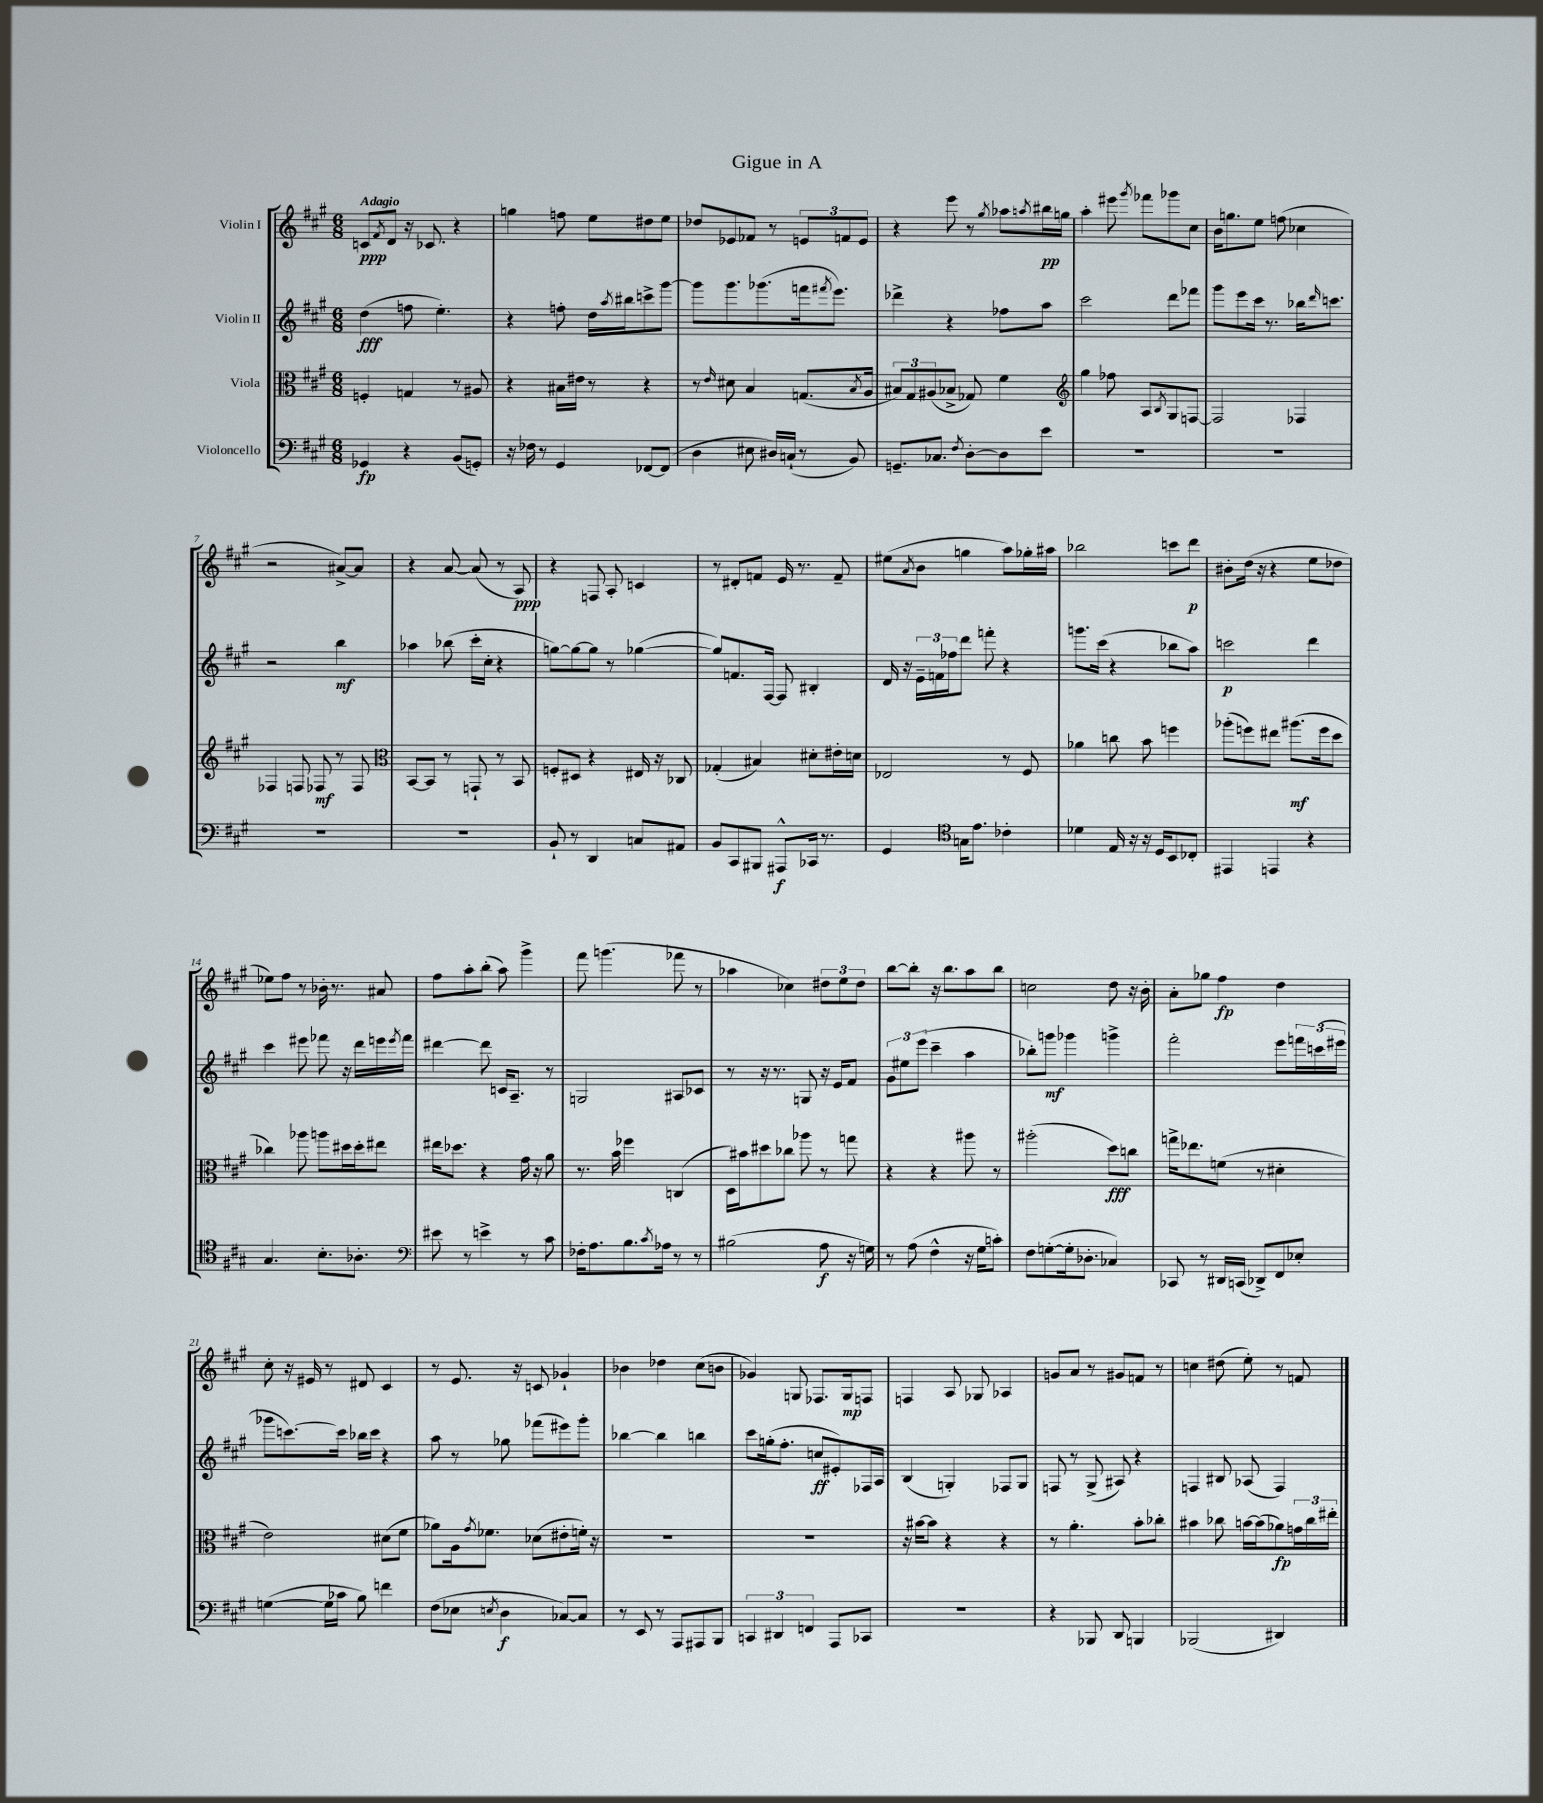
\header { title = "Gigue in A" }
<<
\new StaffGroup <<
\new Staff = "s0" \with { instrumentName = "Violin I" } {
    \clef treble \key a \major \numericTimeSignature \time 6/8 \tempo "Adagio"
    c'8\ppp \acciaccatura { fis'8 } d'8 r16 ces'8. r4 |
    g''4 f''8 e''8 dis''8 e''8 |
    des''8 ees'8 fes'8 r8 \tuplet 3/2 { e'8 f'8 e'8 } |
    r4 e'''8 r8 \acciaccatura { gis''8 } aes''8 \acciaccatura { a''8 } bis''16\pp g''16 |
    a''4-. eis'''8 \acciaccatura { gis'''8 } fes'''8 ges'''8 cis''8 |
    b'16 g''8. e''8 f''8( ces''4 |
    r2 ais'8~->) ais'8 |
    r4 a'8~ a'8( r8 a8\ppp) |
    r4 f8 a8-. c'4 |
    r8 dis'8-. f'8 e'16 r8. f'8-- |
    eis''8( \acciaccatura { a'8 } b'8 g''4 a''8) ges''16-. ais''16 |
    bes''2 c'''8 d'''8\p |
    bis'8-. d''16( r16 r4 e''8 des''8 |
    ees''8) fis''8 r8 bes'16-. r8. ais'8 |
    fis''8 a''8-. b''8-.( a''8) gis'''4-> |
    fis'''8 g'''4.( fes'''8 r8 |
    aes''4 ces''4) \tuplet 3/2 { dis''8 e''8 dis''8 } |
    b''8~ b''8-. r16 b''8. a''8 b''8 |
    c''2 d''8 r16 b'16-. |
    a'8-. ges''8 fis''4\fp d''4 |
    cis''8-. r16 eis'16 r8 dis'8 cis'4 |
    r8 e'8. r16 c'8 ges'4-! |
    bes'4 des''4 cis''8( b'8 |
    ges'4) g8 fes8. g16\mp f8 |
    f4 a8 ges8 aes4 |
    g'8 a'8 r8 gis'8 f'8 r8 |
    c''4 dis''8( e''8-.) r8 f'8 \bar "|." |
}
\new Staff = "s1" \with { instrumentName = "Violin II" } {
    \clef treble \key a \major \numericTimeSignature \time 6/8
    d''4\fff( f''8 e''4.-.) |
    r4 f''8-. d''16 \acciaccatura { a''8 } bis''16 c'''8-> gis'''8~ |
    gis'''8 gis'''8. ges'''8.( f'''16 \acciaccatura { fis'''8 } e'''8.) |
    des'''4-> r4 fes''8 a''8 |
    cis'''2 d'''8 fes'''8 |
    gis'''8 e'''8 cis'''16 r8. bes''16 \grace { d'''16 } c'''8. |
    r2 b''4\mf |
    aes''4 bes''8( cis'''16-. cis''16-. r4 |
    g''8~) g''8~ g''8 r8 ges''4~( |
    ges''8) f'8. fis16~ fis8 bis4-. |
    d'16 r16 \tuplet 3/2 { e'16-- f'16 fes''16 } d'''8 f'''8-. r4 |
    g'''8. cis'''16( r4 bes''8 a''8) |
    c'''2\p d'''4 |
    cis'''4 eis'''8 fes'''8 r16 d'''16 e'''16 \acciaccatura { e'''8 } fes'''16 |
    dis'''4~ dis'''8 c'16 a8.-- r8 |
    g2 ais8 ces'8 |
    r8 r16 r8. g8 r16 e'16 fis'8 |
    \tuplet 3/2 { gis'8 eis''8 e'''8( } cis'''4-- a''4 |
    bes''8-.) g'''8\mf ges'''4 g'''4-> |
    fis'''2-. e'''8 \tuplet 3/2 { f'''16 c'''16( eis'''16 } |
    ges'''8 c'''8.~) c'''16 bes''16 c'''16 r4 |
    a''8 r8 ges''8 fes'''8( eis'''8) gis'''8-. |
    bes''4~ bes''4 b''4 |
    cis'''8 g''16-.( fis''8.-. c''8\ff eis'8-.) fes16 a16 |
    b4( g4-.) fes8 g8 |
    f8 r8 gis8->( ais8) r4 |
    f4 bis8 aes8( f4) \bar "|." |
}
\new Staff = "s2" \with { instrumentName = "Viola" } {
    \clef alto \key a \major \numericTimeSignature \time 6/8
    f4-. g4 r8 ais8 |
    r4 bis16 eis'16 r8 r4 |
    r8 \grace { e'16 } dis'8 b4 g8.( \acciaccatura { b8 } a16 |
    \tuplet 3/2 { bis8) gis8 ais8( } bes8-> ges8) fis'4 |
    \clef treble gis''4 fes''8 a8 \acciaccatura { b8 } gis8 f8~ |
    f2 fes4 |
    fes4 f8 fes8\mf r8 fes8 |
    \clef alto b,8~ b,8 r8 g,8-! r8 b,8 |
    f8-. dis8 r4 eis16 r16 ces8 |
    ges4-.( bis4) dis'8-. eis'16-. d'16 |
    ees2 r8 fis8 |
    aes'4 c''8 b'8 f''4 |
    aes''8-.( f''8) eis''8 ais''8.\mf( f''16 d''8 |
    ces''4) aes''8 a''8 dis''16 dis''16-. eis''8 |
    eis''16 des''8. r4 gis'16 r16 a'8 |
    r8. b'16 fes''4 c4( |
    d16) bis'16 dis''8 ces''8 aes''8 r8 g''8 |
    r4 r4 ais''8 r8 |
    ais''2-.( d''8\fff) c''8 |
    g''16-> ees''8. f'8( r8 dis'4-. |
    e'2) dis'8( fis'8 |
    aes'8) a16 \acciaccatura { gis'8 } fes'8. des'8( eis'8-. f'16-.) r16 |
    R2. |
    R2. |
    r16 bis'16~ bis'8 r4 r4 |
    r8 a'4.-. b'8-. ces''8-. |
    bis'4 ces''8 b'16~ b'16( aes'8\fp) \tuplet 3/2 { g'16 ces''16 eis''16-. } \bar "|." |
}
\new Staff = "s3" \with { instrumentName = "Violoncello" } {
    \clef bass \key a \major \numericTimeSignature \time 6/8
    ges,4\fp r4 b,8( g,8-.) |
    r16 fes16 r8 gis,4 fes,8~ fes,8( |
    d4 eis8 dis16) c16-!( r8 b,8) |
    g,8.-- ces8. \acciaccatura { fis8 } d8~-. d8 e'8 |
    R2. |
    R2. |
    R2. |
    R2. |
    b,8-! r8 d,4 c8 ais,8 |
    b,8 cis,8 bis,,8 ais,,8-^\f ces,16 r8. |
    gis,4 \clef tenor g16 e'8. ces'4-. |
    des'4 e16 r16 r16 d16 b,8 ces8-. |
    eis,4 e,4 r4 |
    gis4. b8.-. aes8.-. |
    \clef bass eis'8 r8 e'4-> r8 cis'8 |
    fes16-. a8. b8. \acciaccatura { cis'8 } aes16 r8 r8 |
    bis2( a8\f r16 g16) |
    r8 a8( fis4-^ r16 gis16 c'8-.) |
    fis8 g8~-.( g16-. des8.-. ces4) |
    ces,8 r8 dis,16 c,16( des,8->) fis,8 ees8-. |
    g4~( g16 ces'16 b8) f'4 |
    fis8( ees8 \acciaccatura { e8 } d4\f ces8~) ces8 |
    r8 e,8 r8 a,,8 ais,,8 b,,8 |
    \tuplet 3/2 { c,4 dis,4 f,4 } a,,8 ces,8 |
    R2. |
    r4 bes,,8 d,8 b,,4 |
    bes,,2( dis,4) \bar "|." |
}
>>
>>
